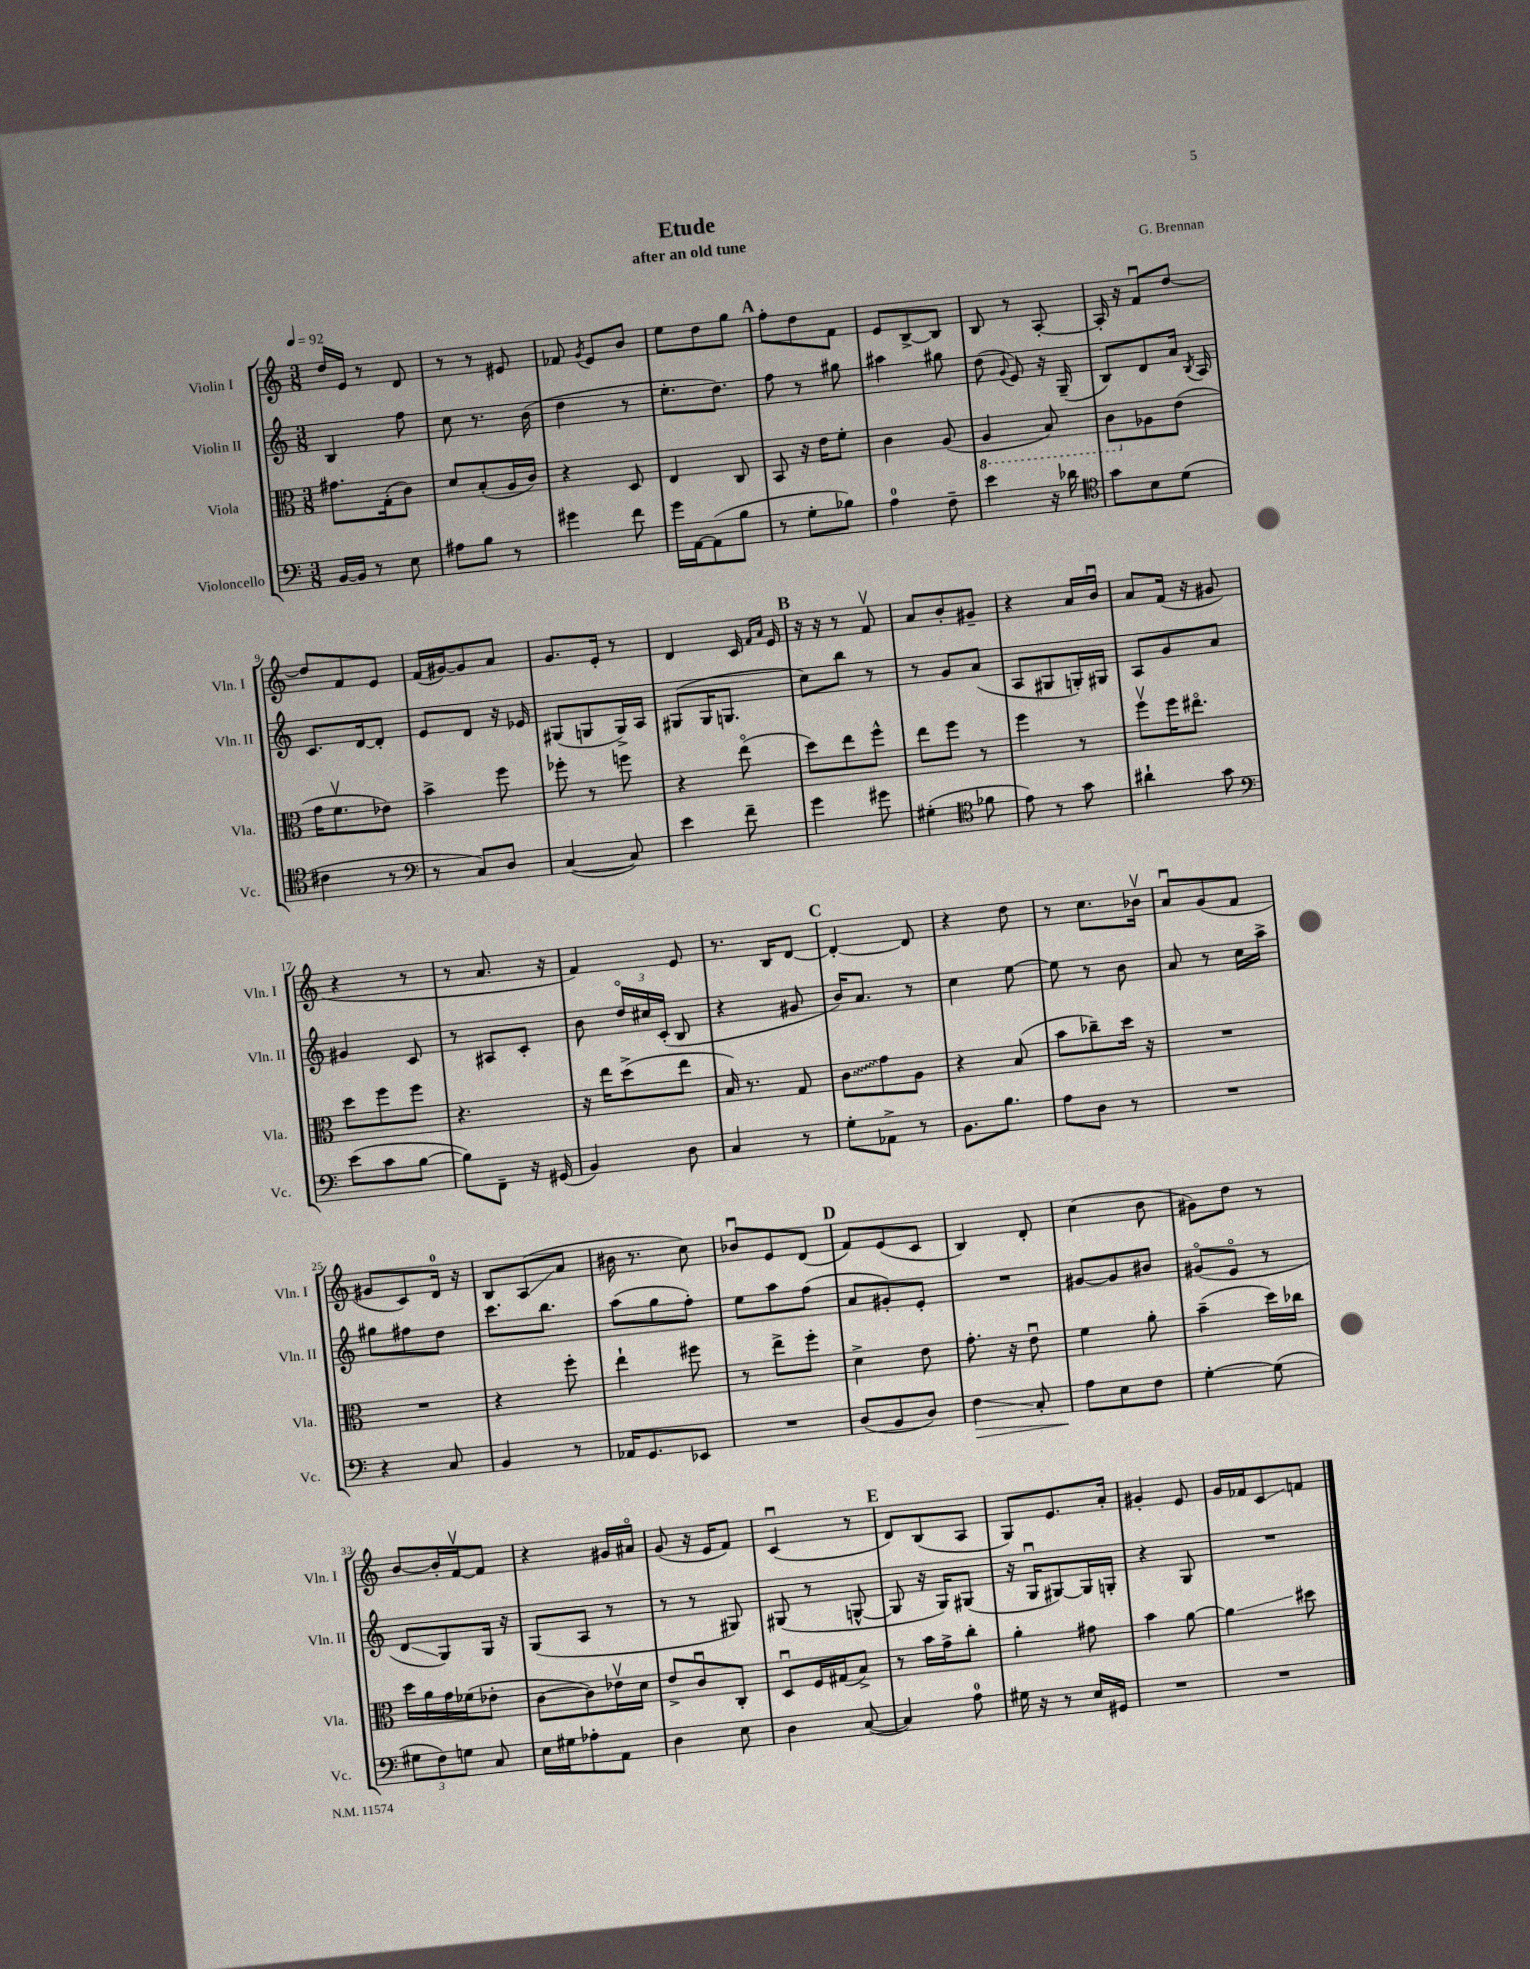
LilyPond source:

\header { title = "Etude" composer = "G. Brennan" subtitle = "after an old tune" }
<<
\new StaffGroup <<
\new Staff = "s0" \with { instrumentName = "Violin I" shortInstrumentName = "Vln. I" } {
    \clef treble \key c \major \numericTimeSignature \time 3/8 \tempo 4 = 92
    \autoBeamOff d''16[ e'16] r8 d'8 |
    r8 r8 eis'8 |
    fes'8 \acciaccatura { g'8 } e'8[ b'8] |
    e''8[ d''8 g''8] |
    \mark \markup { \bold "A" } f''8[-. d''8 f'8] |
    e'8[ b8~-> b8] |
    b8 r8 a8~-. |
    a16-. r16 f'8[\downbow d''8]~ |
    d''8[ f'8 e'8] |
    f'16[( gis'16~) gis'8 a'8] |
    g'8.[ e'16]-. r8 |
    d'4 c'16 \grace { f'16[ a'16] } e'16 |
    \mark \markup { \bold "B" } r16 r16 r8 f'8\upbow |
    a'8[ b'8-. gis'8]-- |
    r4 a'16[ b'16]\downbow |
    a'8[ f'16]( r16 gis'8 |
    r4 r8 |
    r8 a'8. r16 |
    f'4) e'8 |
    r8. b16[ d'8]~ |
    \mark \markup { \bold "C" } d'4~-. d'8 |
    r4 d''8 |
    r8 c''8.[ bes'16]\upbow |
    a'8[\downbow g'8( f'8] |
    gis'8[ c'8) d'16]-0 r16 |
    b8[ a8\glissando( a'8] |
    bis'16 r8. c''8) |
    bes'8[\downbow e'8 d'8]( |
    \mark \markup { \bold "D" } f'8[) e'8( c'8] |
    b4) d'8-. |
    c''4( b'8 |
    gis'8[) d''8] r8 |
    b'8[~ b'16-. f'16~\upbow f'8] |
    r4 gis'16[ ais'16]\flageolet |
    g'8( r16 e'16[ f'8]) |
    c'4\downbow( r8 |
    \mark \markup { \bold "E" } d'8[) b8( a8] |
    g8[) e'8. a'16]-. |
    gis'4-. e'8 |
    g'16[ fes'16 c'8\glissando f'8] \bar "|." |
}
\new Staff = "s1" \with { instrumentName = "Violin II" shortInstrumentName = "Vln. II" } {
    \clef treble \key c \major \numericTimeSignature \time 3/8
    \autoBeamOff b4 f''8 |
    c''8 r8. b'16( |
    d''4 r8 |
    e''8.[-. d''8.]) |
    \mark \markup { \bold "A" } f''8 r8 gis''8 |
    ais''4 gis''8 |
    d''8( \appoggiatura { g'8 } e'8) r16 g16--( |
    b8[) d'8 a'16] \acciaccatura { b8 } a16 |
    c'8.[ d'16~ d'8]-. |
    e'8[ d'8] r16 ees'16 |
    gis8[( g8 g16->) a16] |
    gis8[( gis16 g8.] |
    \mark \markup { \bold "B" } c''8[) b''8] r8 |
    r8 g'8[ a'8]( |
    a8[ gis8 g16-.) gis16] |
    a8[ g'8 a'8] |
    gis'4 c'8 |
    r8 ais8[ c'8]-. |
    b'8 \tuplet 3/2 { d''16[\flageolet cis''16 c'16]-.( } b8 |
    r4 gis'8 |
    \mark \markup { \bold "C" } b'16[) a'8.] r8 |
    c''4 e''8~ |
    e''8 r8 b'8 |
    a'8 r8 c''16[ a''16]-> |
    gis''8[ fis''8 d''8] |
    c'''8.[ b''8.] |
    a''8[( g''8 f''8]-.) |
    e''8[ a''8 f''8]( |
    \mark \markup { \bold "D" } a'8[ gis'8-.) e'8]-. |
    R4. |
    gis'8[~ gis'8 bis'8] |
    gis'8[\flageolet( e'8]\flageolet r8 |
    d'8[\glissando g8) g16] r16 |
    g8[( a8] r8 |
    r8 r8 gis8) |
    gis8( r8 g8~-^ |
    \mark \markup { \bold "E" } g8 r16 g16[) gis8]( |
    r16 g16[\downbow gis8~) gis16 g16]-. |
    r4 g8 |
    R4. \bar "|." |
}
\new Staff = "s2" \with { instrumentName = "Viola" shortInstrumentName = "Vla." } {
    \clef alto \key c \major \numericTimeSignature \time 3/8
    \autoBeamOff gis'8.[ g16-.( c'8]) |
    d'8[ b8-.( a16 c'16]) |
    r4 d8 |
    e4 c8 |
    \mark \markup { \bold "A" } b,8 r16 e'16[ f'8]-. |
    c'4 a8( |
    \ottava #-1 a,4 b,8) |
    c8[ \ottava #0 aes8 e'8]( |
    g'16[ f'8.\upbow ees'8]) |
    b'4-> f''8 |
    fes''8-. r8 f''8 |
    r4 e''8\flageolet( |
    \mark \markup { \bold "B" } d''8[) e''8 f''8]-^ |
    e''8[ f''8] r8 |
    f''4 r8 |
    f''8[\upbow f''16 eis''8.]\flageolet |
    d''8[ f''8 f''8] |
    r4. |
    r16 e''16[ d''8->( e''8] |
    b16) r8. g8 |
    \mark \markup { \bold "C" } \once \override Glissando.style = #'zigzag c'8[\glissando g'8 a8] |
    r4 b8( |
    b'8[ ces''8--) d''16] r16 |
    R4. |
    R4. |
    r4 f''8-. |
    e''4-! fis''8 |
    r8 e''8[-> f''8]-. |
    \mark \markup { \bold "D" } d'4-> e'8 |
    g'8.-. r16 e'8\downbow |
    f'4 a'8-. |
    b'4--( d''16[) ces''16] |
    d''16[ a'16 g'16 fes'16( ees'8]-. |
    c'8[~ c'8) ees'16\upbow d'16] |
    e'8[-> c'8\downbow c8]-. |
    d8[\downbow f16 gis16( b8]->) |
    \mark \markup { \bold "E" } r8 b'16[ g'16-> c''8]-. |
    a'4-. gis'8 |
    b'4 a'8~ |
    a'4\glissando dis''8 \bar "|." |
}
\new Staff = "s3" \with { instrumentName = "Violoncello" shortInstrumentName = "Vc." } {
    \clef bass \key c \major \numericTimeSignature \time 3/8
    \autoBeamOff b,16[~ b,16] r8 e8 |
    ais8[ b8] r8 |
    gis'4 f'8 |
    g'16[ a,16~ a,8( b8] |
    \mark \markup { \bold "A" } r8 g8[-. bes8]) |
    a4-0 f8-- |
    e'4 r16 des'16 |
    \clef tenor g'8[ b8 d'8]( |
    cis'4 r8 |
    \clef bass r8 c8[) d8] |
    c4~( c8) |
    e'4 f'8-- |
    \mark \markup { \bold "B" } g'4 gis'8 |
    gis4-.( \clef tenor fes'8 |
    e'8) r8 g'8 |
    ais'4-! g'8 |
    \clef bass e'8[( c'8 b8]~ |
    b8[) f,8]-- r16 gis,16( |
    b,4) d8 |
    c4 r8 |
    \mark \markup { \bold "C" } g8[-. aes,8]-> r8 |
    b,8.[ b8.] |
    a8[ d8] r8 |
    R4. |
    r4 c8 |
    b,4 r8 |
    aes,16[ g,8. ees,8] |
    R4. |
    \mark \markup { \bold "D" } d8[( b,8 d8]) |
    f4\glissando\> c8-. |
    a8[\! e8 f8] |
    g4~-. g8( |
    \tuplet 3/2 { gis8[ f8) g8] } c8 |
    e16[ gis16 aes8-. a,8] |
    d4 e8 |
    d4 c8~( |
    \mark \markup { \bold "E" } c4) a8-0 |
    gis16 r16 r8 e16[ gis,16] |
    R4. |
    R4. \bar "|." |
}
>>
>>
